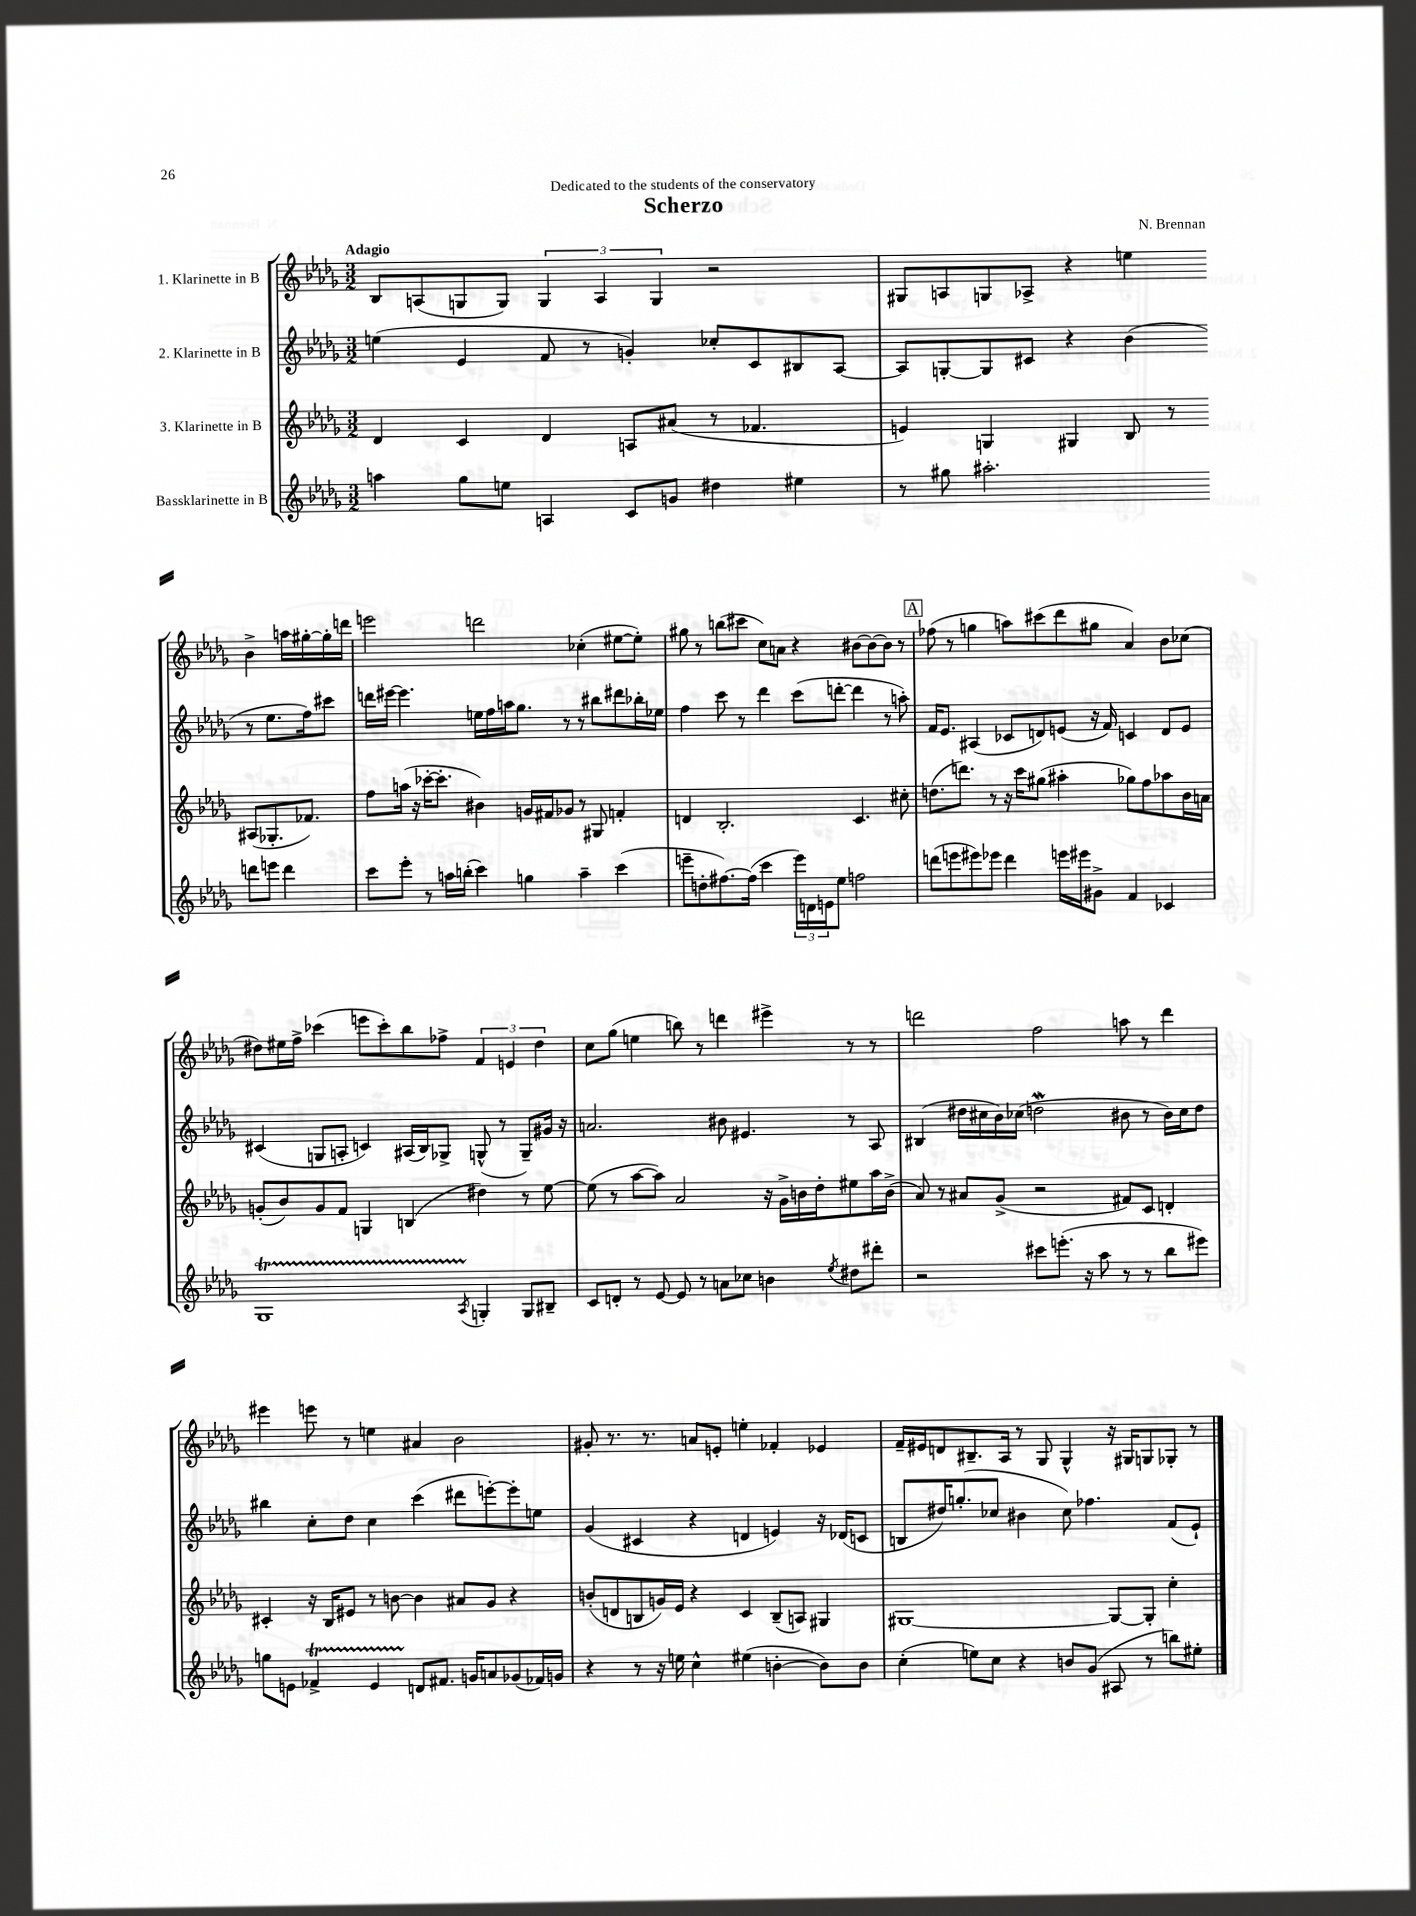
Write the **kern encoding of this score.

**kern	**kern	**kern	**kern
*staff4	*staff3	*staff2	*staff1
*clefG2	*clefG2	*clefG2	*clefG2
*k[b-e-a-d-g-]	*k[b-e-a-d-g-]	*k[b-e-a-d-g-]	*k[b-e-a-d-g-]
*M3/2	*M3/2	*M3/2	*M3/2
4aa\	4d-/	(4ee\	8B-/L
.	.	.	(8A/
8gg-\L	4c/	4e-/	8G/
8ee\J	.	.	8G/J)
4A/	4d-/	8f/	6G/
.	.	8r	.
.	.	.	6A/
8c/L	8A/L	4g'/)	.
.	.	.	6G/
8g/J	(8a#/J	.	.
4dd#\	8r	8cc-'/L	2r
.	4.f-/	8c/	.
4ee#\	.	8B#/	.
.	.	[8A-/J	.
=	=	=	=
8r	4e/)	8A-/]L	8G#/L
8gg#\	.	[8G'/	8A/
2.aa#'\	4G/	8G/]	8G/
.	.	8c#/J	8A-^/J
.	4G#/	4r	4r
.	8B-/	(4b-\	4ee\
.	8r	.	.
8ddd\L	(8A#/L	8r	4b-^\
8eee\J	8.G-'/	8.ee-\L	.
4ddd\	.	.	16aa\LL
.	8.f-/J)	16ff\k)	[16gg#'\
.	.	8ccc#\J	16gg#'\]
.	.	.	16ddd\JJ
=	=	=	=
8ccc\L	8ff\L	16ddd\LL	2eee\
.	.	[16eee#\JJ	.
8eee-'\J	(16aa\Jk	4.eee#\]	.
.	16r	.	.
8r	[16ccc-'\LK	.	.
.	8.ccc-'\]J	.	.
16aa\LL	.	.	.
(16bb'\JJ	.	.	.
4ccc\)	4b#\)	16ee\LL	2ddd\
.	.	16ff\	.
.	.	16aa\J	.
.	.	8.gg-\J	.
4gg\	16g/LL	.	.
.	16f#/J	.	.
.	8g-/J	8r	.
4aa~\	8r	8r	(4cc-'\
.	8G#/	8bb#\L	.
(4ccc\	4f'/	8ddd#\	[8ee#\L
.	.	16bb-'\L	8ee#'\]J)
.	.	16ee-\JJ	.
=	=	=	=
8eee~\L	4d/	4ff\	8gg#\
8dd'\	.	.	8r
[8.ff#\)	2.B-'/	8ccc\	(8bb\L
.	.	8r	8ccc#\J
(16ff#\]Jk	.	.	.
4ccc\	.	4ddd-\	8cc\L)
.	.	.	8a\J
24eee\LL)	.	(8ccc\L	4r
24d\	.	.	.
24e\J	.	.	.
8ee-\J	.	[8ddd'\J	.
2ff\	4.c/	4ddd\]	[8b#\L
.	.	.	8b#\_
.	.	8r	8b#\]J
.	8cc#'\	8aa'\)	8r
=	=	=	=
(8ddd\L	(8.dd\L	16f/LK	(8ff-\
.	.	8.e-/J	.
8eee\	.	.	8r
.	8.ddd\J)	.	.
8eee#\)	.	(4A#/	4gg\
8eee-\J	8r	.	.
4ddd\	16r	8c-/L	8aa\L)
.	16ccc\LK	.	.
.	(8gg#\J	8d/)	(8ccc#\
16eee\LL	4aa#'\	(8e/J	8ddd-\
16eee#\J	.	.	.
8g#^\J	.	16r	8gg#\J
.	.	16f/)	.
4f/	8gg-\L)	4c/	4a-/)
.	8ff\	.	.
4c-/	8aa-\	8d/L	8b-\L
.	16b-\L	8e/J	(8cc-\J
.	16a\JJ	.	.
=	=	=	=
1G-	(8g'/L	(4c#/	8dd#\L)
.	8b-/)	.	16ee#\L
.	.	.	16ff^\JJ
.	8g/	8G/L	(4ccc-\
.	8f/J	8A'/J	.
.	4G/	4c/)	8eee\L
.	.	.	8ccc-'\)
.	(4B/	(16A#/LL	8bb-\
.	.	16B-/J)	.
.	.	8G-^/J	8ff-^\J
8qA-/	.	.	.
4G'/	4dd#\)	(8G^^/	6f/
.	.	8r	.
.	.	.	6e/
8G/L	8r	8G~/L)	.
.	.	.	6dd#\
8B#~/J	[8ee-\	16g#/Jk	.
.	.	16r	.
=	=	=	=
8c/L	(8ee-\]	2.a/	8cc\L
8d'/J	8r	.	(8gg-\J
8r	[8aa-\L	.	4ee\
[8e-/	8aa-\]J)	.	.
8e-/]	2a-/	.	8bb\)
8r	.	.	8r
8a\L	.	8b#\	4ddd\
8cc-\J	.	4.e#/	.
4b\	16r	.	4eee#^\
.	16g-^\LL	.	.
.	16b\	.	.
.	16dd-'\J	.	.
8qee-/	.	.	.
8dd#\L	8ee#\	8r	8r
8ddd#'\J	16aa-\L	8A-/	8r
.	(16b^\JJ	.	.
=	=	=	=
2r	8a-/)	(4B#/	2ddd\
.	8r	.	.
.	8a#/L	16dd#\LL	.
.	.	16cc#\	.
.	(8g-^/J	16b-\)	.
.	.	(16cc-\JJ	.
8ccc#\L	2r	2dd\	2ff\
(8.eee'\J	.	.	.
16r	.	.	.
8aa-\	.	.	.
8r	8f#/L)	8b#\	8aa\
8r	8c/J	8r	8r
8bb-\L	4d'/	16b#\LL)	4ddd\
.	.	16cc-\J	.
8eee#\J)	.	8dd\J	.
=	=	=	=
8gg\L	4c#'/	4bb#\	4eee#\
8e\J	.	.	.
4f-^/	16r	8cc'\L	8eee\
.	16B-/LK	.	.
.	8e#/J	8dd-\J	8r
4e/	8r	4cc\	4ee\
.	[8b\	.	.
8d/L	4b\]	(4ccc\	4a#/
8.f#/J	.	.	.
.	8a#/L	8ddd#\L	2b-\
16g/LK	.	.	.
8a/	8g-/J	[8eee'\)	.
(8g-/	4r	8eee'\]	.
16f-/L)	.	8ee\J	.
16g/JJ	.	.	.
=	=	=	=
4r	(8b'/L	(4g-/	8g#'/
.	8d/	.	8.r
8r	8B/	4c#/	.
.	.	.	8.r
16r	16g/L)	.	.
16ee\	16e-/JJ	.	.
4cc^^\	4r	4r	8a/L
.	.	.	8e'/J
(4ee#\	4c/	4d/	4ee'\
[4b'\	(8B~/L	4e/)	4f-'/
.	8A/J)	.	.
8b\]L)	4G#/	16r	4e-/
.	.	(16d-/LK	.
8b\J	.	8c/J	.
=	=	=	=
(4cc'\	[1G#	8B/L	16f~/LL
.	.	.	16e#/J
.	.	16dd#/K)	8d/
.	.	(8.gg'/	.
8ee\L)	.	.	8.B#~/
8cc\J	.	8cc-/J	.
.	.	.	16A-/Jk
4r	.	4b#\	8r
.	.	.	8G-/
8b/L	.	8cc-\)	4G-^^/
(8g-/J	.	4.ff-\	.
8A#/	8G#/_L	.	16r
.	.	.	16G#/LK
8r	8G#'/]J	.	8G/
8bb\L)	4cc'\	(8f/L	8G-'/J
8ee#'\J	.	8e-`/J)	8r
==	==	==	==
*-	*-	*-	*-
